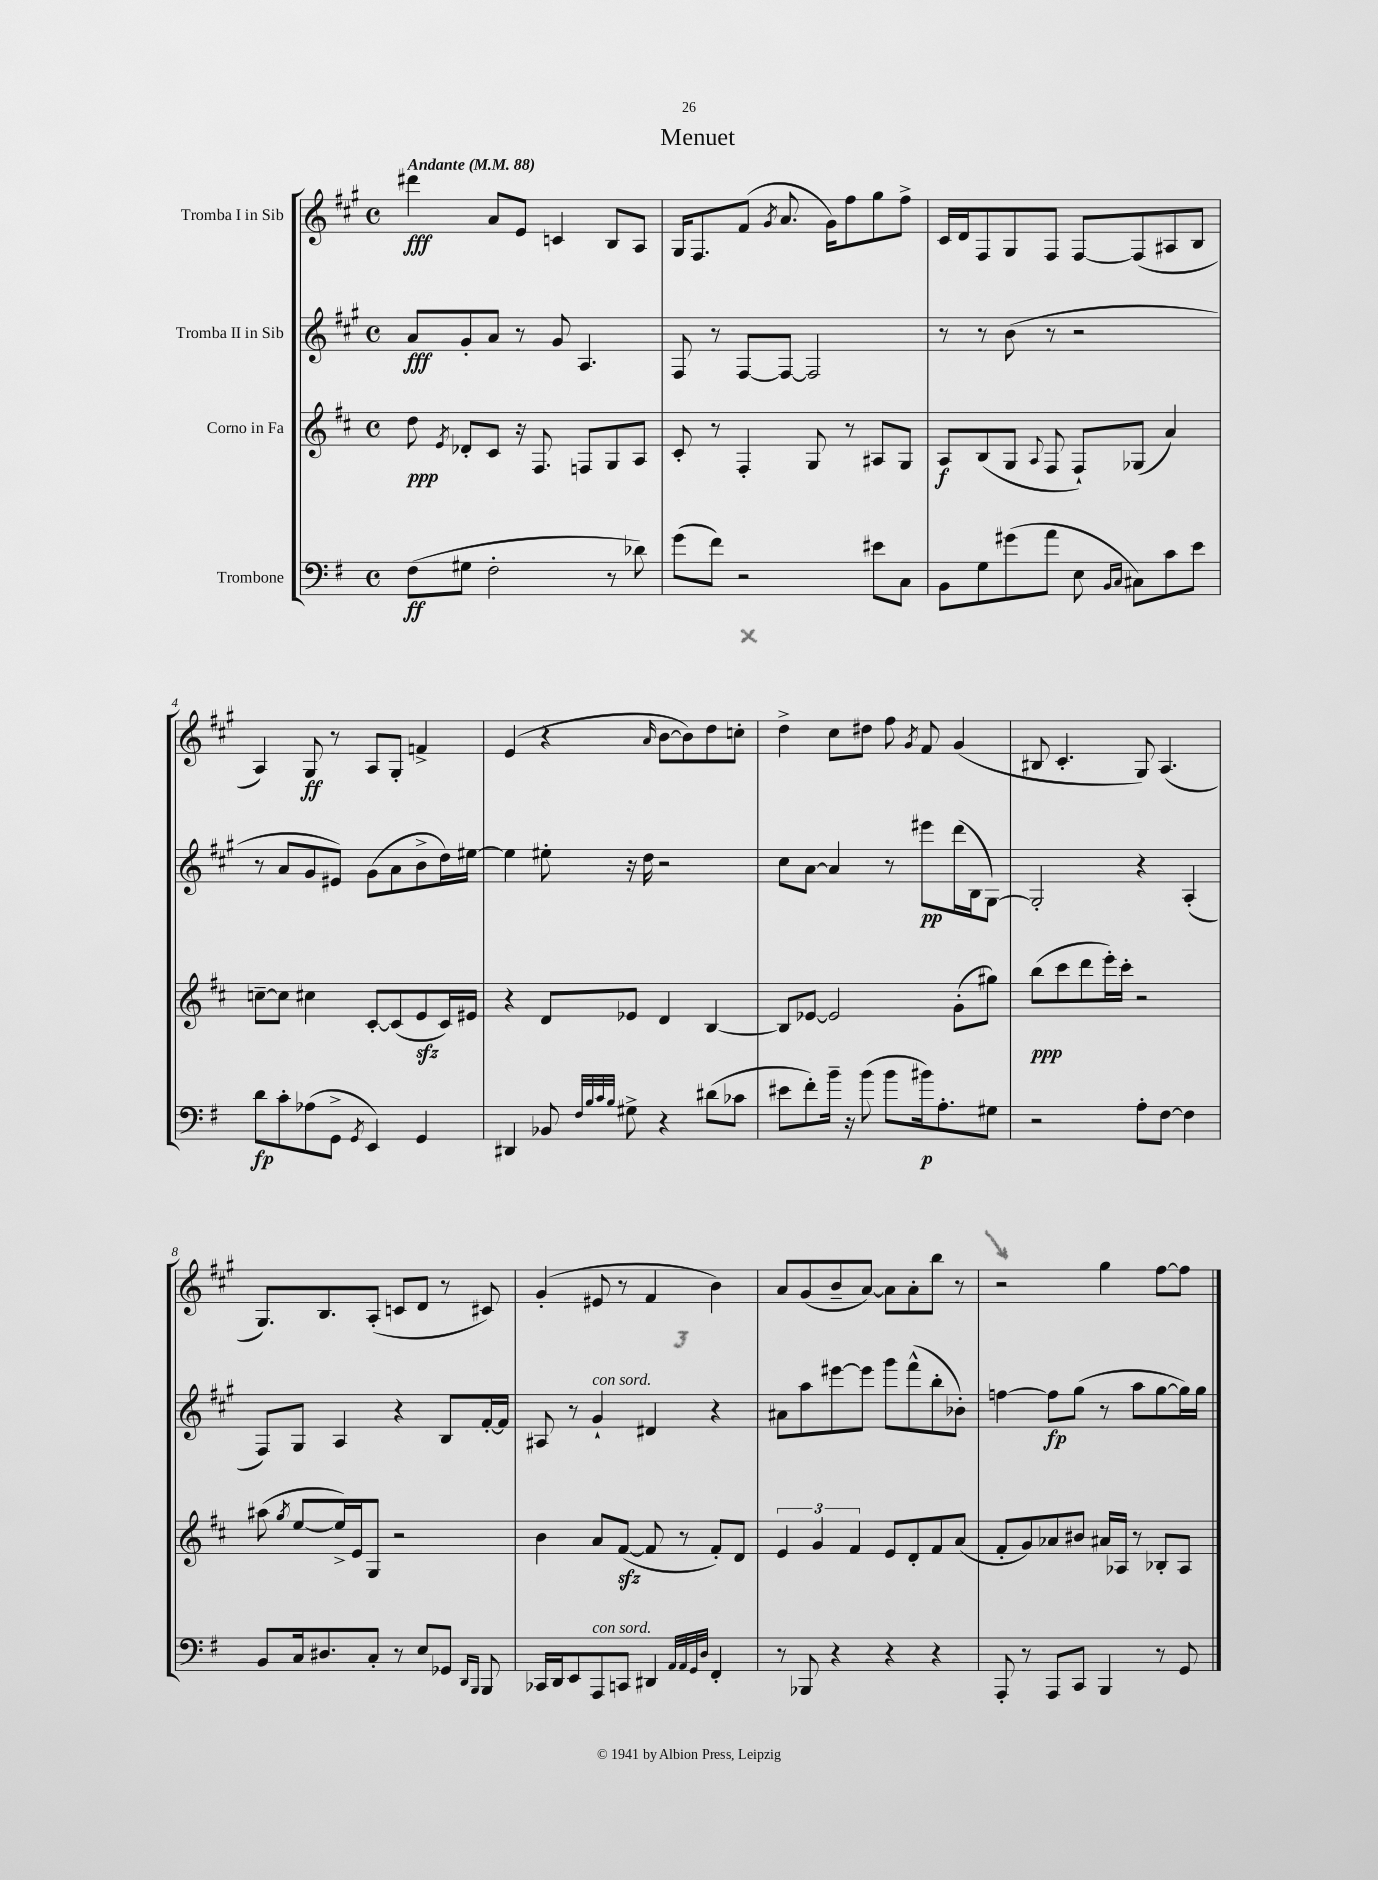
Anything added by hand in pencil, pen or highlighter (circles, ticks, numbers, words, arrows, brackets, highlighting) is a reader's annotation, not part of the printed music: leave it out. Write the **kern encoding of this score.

**kern	**dynam	**kern	**dynam	**kern	**dynam	**kern	**dynam
*part4	*part4	*part3	*part3	*part2	*part2	*part1	*part1
*staff4	*staff4	*staff3	*staff3	*staff2	*staff2	*staff1	*staff1
*I"Trombone	*	*I"Corno in Fa	*	*I"Tromba II in Sib	*	*I"Tromba I in Sib	*
*clefF4	*	*clefG2	*	*clefG2	*	*clefG2	*
*k[f#]	*	*k[f#c#]	*	*k[f#c#g#]	*	*k[f#c#g#]	*
*M4/4	*	*M4/4	*	*M4/4	*	*M4/4	*
*met(c)	*	*met(c)	*	*met(c)	*	*met(c)	*
*MM88	*	*MM88	*	*MM88	*	*MM88	*
=1	=1	=1	=1	=1	=1	=1	=1
!	!	!	!	!	!	!LO:TX:a:B:t=Andante	!
(8F#\L	ff	8dd\	ppp	8a/L	fff	4ddd#X\	fff
.	.	8qe/	.	.	.	.	.
8G#X\J	.	8d-X'/L	.	8g#'/	.	.	.
2F#'\	.	8c#/J	.	8a/J	.	8a/L	.
.	.	16r	.	8r	.	8e/J	.
.	.	8.F#/	.	.	.	.	.
.	.	.	.	8g#/	.	4cn/	.
.	.	8Fn/L	.	4.A/	.	.	.
8r	.	8G/	.	.	.	8B/L	.
8d-X\)	.	8A/J	.	.	.	8A/J	.
=2	=2	=2	=2	=2	=2	=2	=2
(8g\L	.	8c#'/	.	8F#/	.	16G#/KL	.
.	.	.	.	.	.	8.F#/	.
8f#\J)	.	8r	.	8r	.	.	.
2r	.	4F#'/	.	[8F#/L	.	(8f#/J	.
.	.	.	.	.	.	8qg#/	.
.	.	.	.	8F#/J_	.	8.a/	.
.	.	8G/	.	2F#/]	.	.	.
.	.	.	.	.	.	16g#\KL)	.
.	.	8r	.	.	.	8ff#\	.
8e#X\L	.	8A#X/L	.	.	.	8gg#\	.
8C\J	.	8G/J	.	.	.	8ff#^\J	.
=3	=3	=3	=3	=3	=3	=3	=3
8BB\L	.	8A/L	f	8r	.	16c#/LL	.
.	.	.	.	.	.	16d/J	.
8G\	.	(8B/	.	8r	.	8F#/	.
(8g#X\	.	8G/J	.	(8b\	.	8G#/	.
.	.	8qqA/	.	.	.	.	.
8a\J	.	8F#/	.	8r	.	8F#/J	.
8E\	.	8F#`/L)	.	2r	.	[8F#/L	.
16qqBB/LL	.	.	.	.	.	.	.
16qqC/JJ	.	.	.	.	.	.	.
8C#X\L)	.	(8G-X/J	.	.	.	(8F#/]	.
8c\	.	4a/)	.	.	.	8A#X/	.
8e\J	.	.	.	.	.	8B/J	.
!!LO:LB:g=z
=4	=4	=4	=4	=4	=4	=4	=4
8d\L	fp	[8ccn~\L	.	8r	.	4A/)	.
8c'\	.	8cc\J]	.	8a/L	.	.	.
(8A-X\	.	4cc#X\	.	8g#/	.	8G#/	ff
8GG^\J	.	.	.	8e#X/J)	.	8r	.
8qGG/	.	.	.	.	.	.	.
4EE/)	.	[8c#'/L	.	(8g#\L	.	8A/L	.
.	.	(8c#/]	.	8a\	.	8G#'/J	.
4GG/	.	8ezz/	.	8b^\	.	4fn^/	.
.	.	16c#/L)	.	16dd\L)	.	.	.
.	.	16e#X/JJ	.	[16ee#X\JJ	.	.	.
=5	=5	=5	=5	=5	=5	=5	=5
4DD#X/	.	4r	.	4ee#\]	.	(4e/	.
8BB-X/	.	8d/L	.	8ee#X'\	.	4r	.
32qqF#/LLL	.	.	.	.	.	.	.
32qqB/	.	.	.	.	.	.	.
32qqc/	.	.	.	.	.	.	.
32qqB/JJJ	.	.	.	.	.	.	.
8G#X^\	.	8e-X/J	.	16r	.	.	.
.	.	.	.	16dd\	.	.	.
.	.	.	.	.	.	16qqa/	.
4r	.	4d/	.	2r	.	[8b\L	.
.	.	.	.	.	.	8b\])	.
(8d#X\L	.	[4B/	.	.	.	8dd\	.
8c-X\J	.	.	.	.	.	8ccn'\J	.
=6	=6	=6	=6	=6	=6	=6	=6
8e#X\L	.	8B/L]	.	8cc#\L	.	4dd^\	.
8f#'\)	.	[8e-X/J	.	[8a\J	.	.	.
16b~\Jk	.	2e-/]	.	4a/]	.	8cc#\L	.
16r	.	.	.	.	.	.	.
(8b\	.	.	.	.	.	8dd#X\J	.
8b\L	.	.	.	8r	.	8ff#\	.
.	.	.	.	.	.	8qg#/	.
16b#X\k)	p	.	.	8eee#X\L	pp	8f#/	.
8.A'\	.	.	.	.	.	.	.
.	.	(8g'\L	.	(16ddd\L	.	(4g#/	.
.	.	.	.	16B\J	.	.	.
8G#X\J	.	8gg#X\J)	.	[8G#\J)	.	.	.
=7	=7	=7	=7	=7	=7	=7	=7
2r	.	(8bb\L	ppp	2G#'/]	.	8B#X/	.
.	.	8ccc#\	.	.	.	4.c#'/	.
.	.	8ddd\	.	.	.	.	.
.	.	16eee'\L)	.	.	.	.	.
.	.	16ccc#'\JJ	.	.	.	.	.
8A'\L	.	2r	.	4r	.	8G#/)	.
[8F#\J	.	.	.	.	.	(4.A/	.
4F#\]	.	.	.	(4A'/	.	.	.
!!LO:LB:g=z
=8	=8	=8	=8	=8	=8	=8	=8
8BB/L	.	(8aa#X\	.	8F#/L)	.	8.G#/L)	.
.	.	8qgg/	.	.	.	.	.
16C/k	.	[8ee/L	.	8G#/J	.	.	.
8.D#X/	.	.	.	.	.	8.B/	.
.	.	16ee^/L])	.	4A/	.	.	.
.	.	16e/J	.	.	.	.	.
8C'/J	.	8G/J	.	.	.	(8A'/J	.
8r	.	2r	.	4r	.	8cn/L	.
8E/L	.	.	.	.	.	8d/J	.
8GG-X/J	.	.	.	8B/L	.	8r	.
16qqDD/LL	.	.	.	.	.	.	.
16qqBBB/JJ	.	.	.	.	.	.	.
8BBB/	.	.	.	[16f#'/L	.	8c#X/)	.
.	.	.	.	16f#/JJ]	.	.	.
=9	=9	=9	=9	=9	=9	=9	=9
16CC-X/LL	.	4b\	.	8A#X/	.	(4g#'/	.
16DD/J	.	.	.	.	.	.	.
8EE/	.	.	.	8r	.	.	.
!	!	!	!	!LO:TX:a:i:t=con sord.	!	!	!
!LO:TX:a:i:t=con sord.	!	!	!	!	!	!	!
8AAA/	.	8a/L	.	4g#`/	.	8e#X/	.
8CCn/J	.	([8f#zz/J	.	.	.	8r	.
4DD#X/	.	8f#/]	.	4d#X/	.	4f#/	.
.	.	8r	.	.	.	.	.
32qqAA/LLL	.	.	.	.	.	.	.
32qqAA/	.	.	.	.	.	.	.
32qqGG/	.	.	.	.	.	.	.
32qqD/JJJ	.	.	.	.	.	.	.
4FF#'/	.	8f#'/L)	.	4r	.	4b\)	.
.	.	8d/J	.	.	.	.	.
=10	=10	=10	=10	=10	=10	=10	=10
8r	.	6e/	.	8a#X\L	.	8a/L	.
8BBB-X/	.	.	.	8aa\	.	(8g#/	.
.	.	6g/	.	.	.	.	.
4r	.	.	.	[8eee#X\	.	8b~/	.
.	.	6f#/	.	.	.	.	.
.	.	.	.	8eee#\J]	.	[8a/J)	.
4r	.	8e/L	.	8ggg#\L	.	8a\L]	.
.	.	8d'/	.	(8fff#^^\	.	8a'\	.
4r	.	8f#/	.	8bb'\	.	8bb\J	.
.	.	(8a/J	.	8b-X'\J)	.	8r	.
=11	=11	=11	=11	=11	=11	=11	=11
8AAA'/	.	8f#'/L	.	[4ffn\	.	2r	.
8r	.	8g/)	.	.	.	.	.
8AAA/L	.	8a-X/	.	8ff\L]	fp	.	.
8CC/J	.	8b#X/J	.	(8gg#\J	.	.	.
4BBB/	.	16a#X/LL	.	8r	.	4gg#\	.
.	.	16A-X/JJ	.	.	.	.	.
.	.	8r	.	8aa\L	.	.	.
8r	.	8B-X'/L	.	[8gg#\	.	[8ff#\L	.
8GG/	.	8A-/J	.	16gg#\L])	.	8ff#\J]	.
.	.	.	.	16gg#\JJ	.	.	.
==	==	==	==	==	==	==	==
*-	*-	*-	*-	*-	*-	*-	*-
